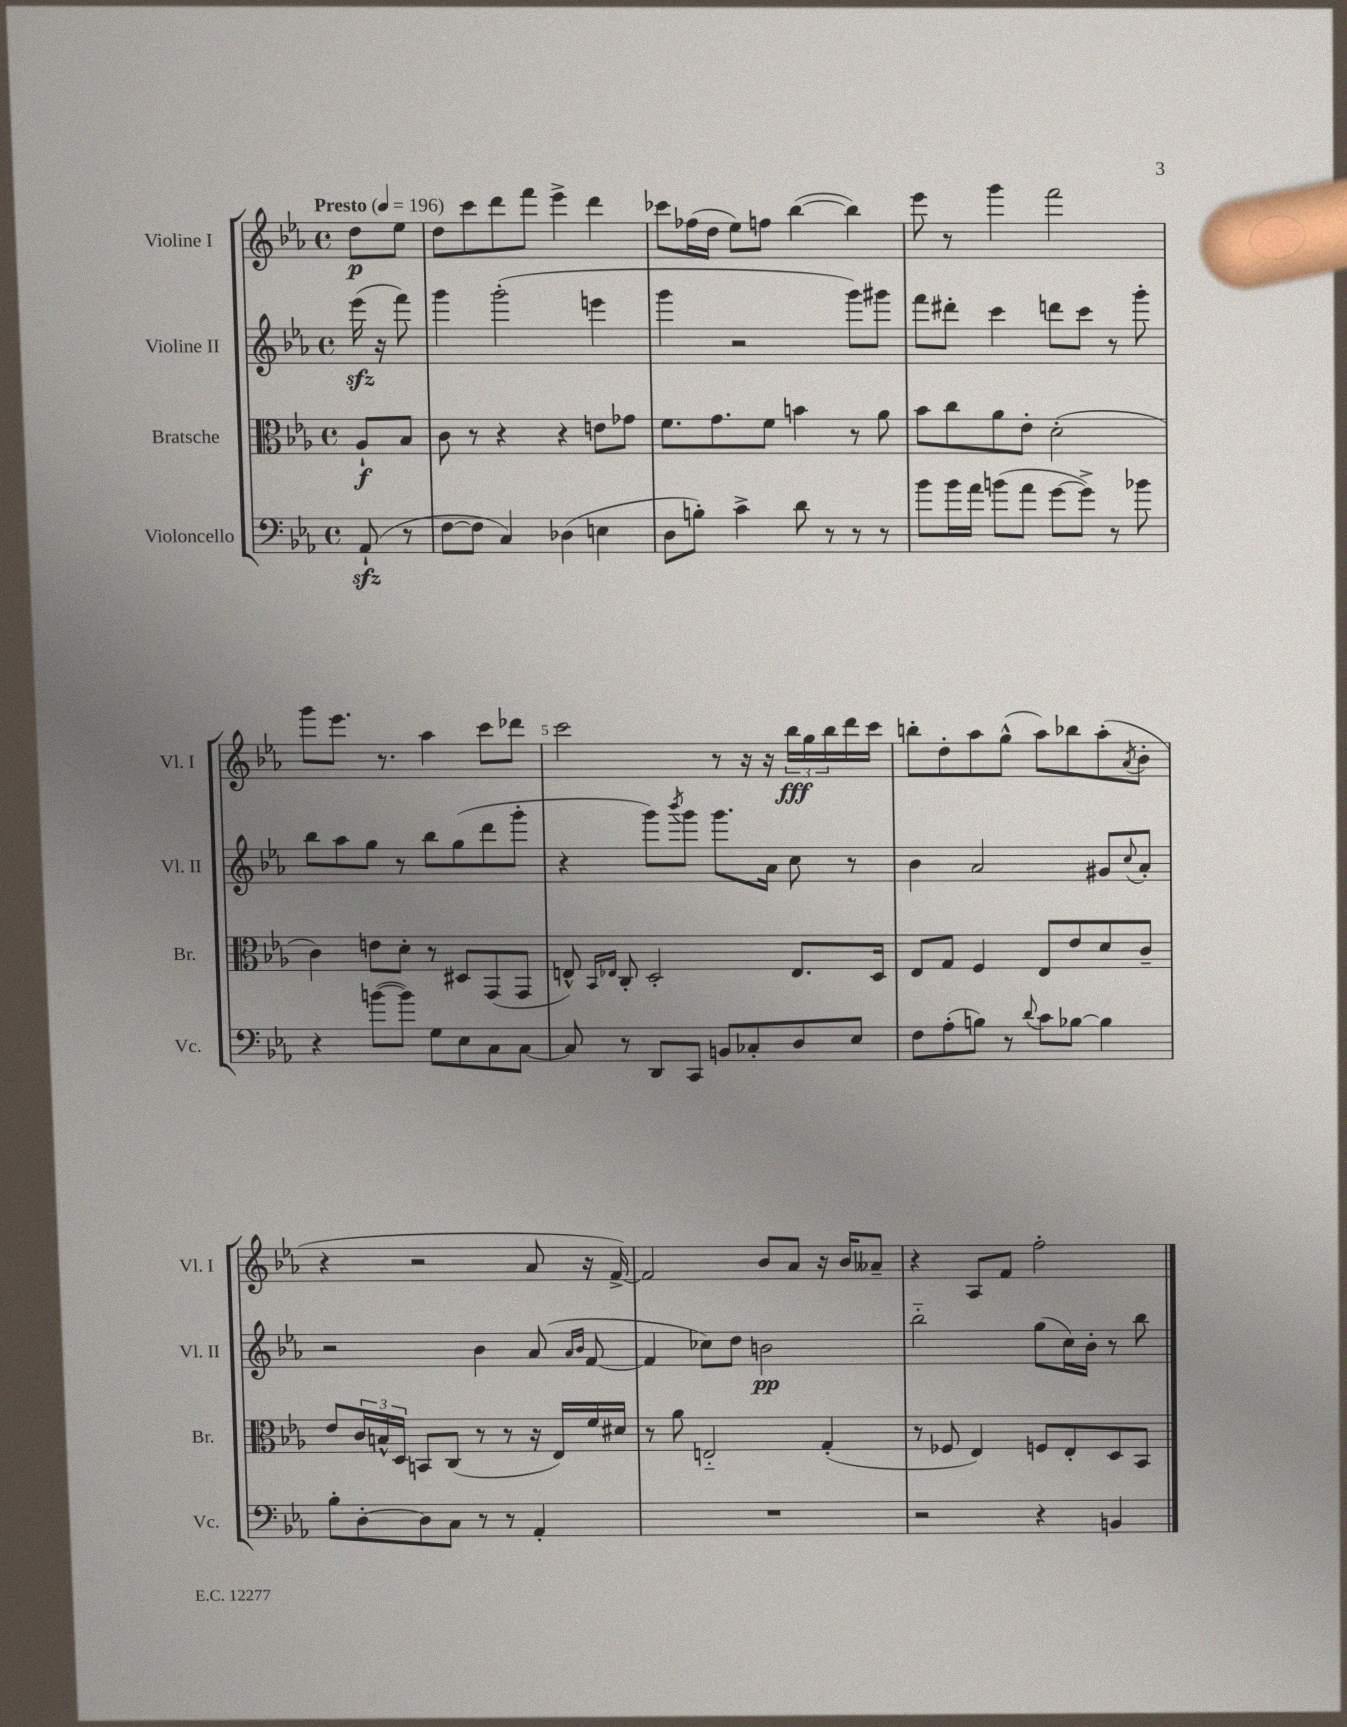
<<
\new StaffGroup <<
\new Staff = "s0" \with { instrumentName = "Violine I" shortInstrumentName = "Vl. I" } {
    \clef treble \key ees \major \defaultTimeSignature \time 4/4 \partial 4 \tempo "Presto" 4 = 196
    d''8\p ees''8 |
    d''8 c'''8 d'''8 f'''8 ees'''4-> d'''4 |
    ces'''8 fes''16( d''16 ees''8) f''8 bes''4~( bes''4) |
    ees'''8 r8 g'''4 f'''2 |
    g'''8 ees'''8. r8. aes''4 c'''8 des'''8 |
    c'''2 r8 r16 r16 \tuplet 3/2 { bes''16\fff g''16 bes''16 } d'''16 c'''16 |
    b''8-. d''8-. aes''8 g''8-^( aes''8) bes''8 aes''8-.( \acciaccatura { aes'8 } bes'8-. |
    r4 r2 aes'8 r16 f'16~->) |
    f'2 bes'8 aes'8 r16 bes'16 aeses'8-- |
    r4 aes8 f'8 f''2-. \bar "|." |
}
\new Staff = "s1" \with { instrumentName = "Violine II" shortInstrumentName = "Vl. II" } {
    \clef treble \key ees \major \defaultTimeSignature \time 4/4 \partial 4
    ees'''16\sfz( r16 f'''8) |
    g'''4 g'''2-.( e'''4 |
    g'''4 r2 g'''8) gis'''8 |
    f'''8 dis'''8-. c'''4 d'''8 c'''8 r8 g'''8-. |
    bes''8 aes''8 g''8 r8 bes''8 g''8( d'''8 g'''8-. |
    r4 g'''8) \acciaccatura { bes'''8 } g'''8 g'''8. aes'16 c''8 r8 |
    bes'4 aes'2 gis'8 \appoggiatura { c''8 } aes'8-. |
    r2 bes'4 aes'8( \grace { aes'16 bes'16 } f'8~ |
    f'4 ces''8) d''8 b'2\pp |
    bes''2-_ g''8( c''16) bes'16-. r8 bes''8 \bar "|." |
}
\new Staff = "s2" \with { instrumentName = "Bratsche" shortInstrumentName = "Br." } {
    \clef alto \key ees \major \defaultTimeSignature \time 4/4 \partial 4
    aes8-!\f bes8 |
    c'8 r8 r4 r4 e'8 ges'8 |
    f'8. g'8. f'8 b'4 r8 aes'8 |
    bes'8 c''8 aes'8 ees'8-. d'2-.( |
    c'4) e'8 d'8-. r8 dis8 g,8( g,8 |
    e8-^) \grace { bes,16 ees16 } c8-. d2-. ees8. d16 |
    ees8 g8 f4 ees8 ees'8 d'8 c'8-- |
    ees'8 \tuplet 3/2 { c'16 b16-^ d16 } b,8 c8( r8 r8 r16 ees16) f'16 dis'16 |
    r8 aes'8 e2-_ g4-.( |
    r8 fes8 ees4) f8 ees8-. d8 bes,8 \bar "|." |
}
\new Staff = "s3" \with { instrumentName = "Violoncello" shortInstrumentName = "Vc." } {
    \clef bass \key ees \major \defaultTimeSignature \time 4/4 \partial 4
    aes,8-!\sfz( r8 |
    f8~ f8 c4) des4( e4 |
    d8 b8-.) c'4-> d'8 r8 r8 r8 |
    bes'8 bes'16 aes'16 b'8( aes'8 g'8~ g'8->) r8 bes'8 |
    r4 b'8~( b'8) g8 ees8 c8 c8~ |
    c8 r8 d,8 c,8 b,8 ces8-. d8 ees8 |
    f8 aes8-.( b8) r8 \appoggiatura { d'8 } c'8 bes8~ bes4 |
    bes8-. d8~-. d8 c8 r8 r8 aes,4-. |
    R1 |
    r2 r4 b,4 \bar "|." |
}
>>
>>
\layout { \context { \Score \override BarNumber.break-visibility = ##(#f #t #t) barNumberVisibility = #(every-nth-bar-number-visible 5) } }
